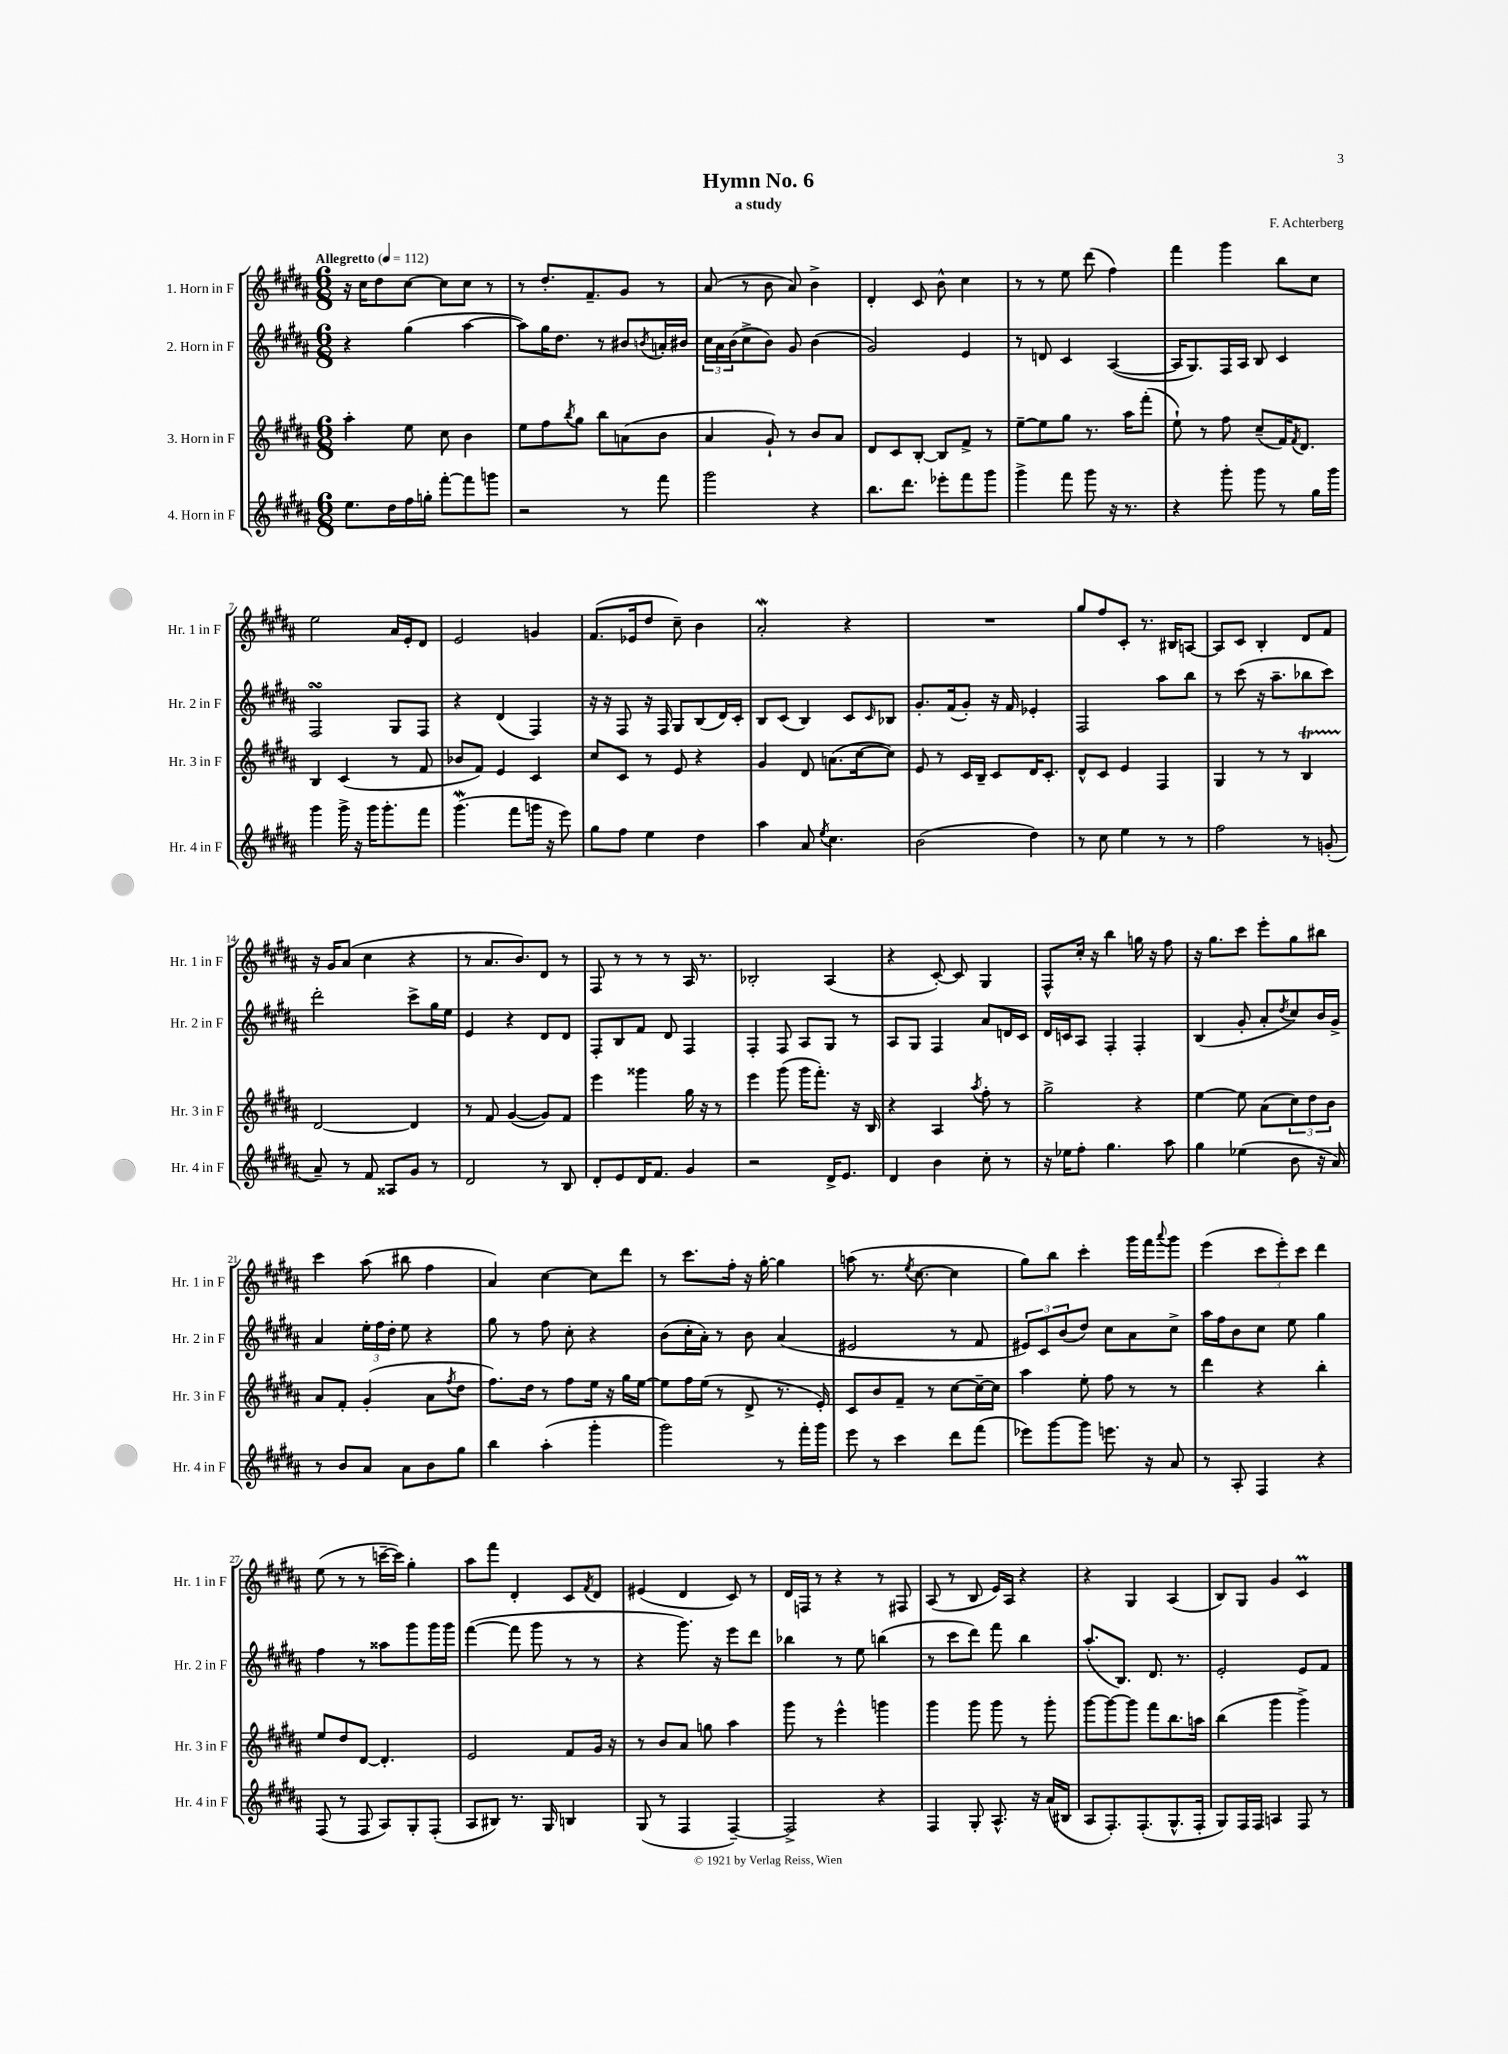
\header { title = "Hymn No. 6" composer = "F. Achterberg" subtitle = "a study" }
<<
\new StaffGroup <<
\new Staff = "s0" \with { instrumentName = "1. Horn in F" shortInstrumentName = "Hr. 1 in F" } {
    \clef treble \key b \major \numericTimeSignature \time 6/8 \tempo "Allegretto" 4 = 112
    r16 cis''16 dis''8 cis''8~ cis''8 cis''8 r8 |
    r8 dis''8.-. fis'8.-- gis'8 r8 |
    ais'8( r8 b'8 ais'8) b'4-> |
    dis'4-. cis'8 b'8-^ cis''4 |
    r8 r8 e''8 dis'''8( fis''4) |
    fis'''4 gis'''4 b''8 cis''8 |
    e''2 ais'16 e'16-. dis'8 |
    e'2 g'4 |
    fis'8.( ees'16 dis''8 cis''8--) b'4 |
    ais'2-.\mordent r4 |
    R2. |
    gis''8 fis''8 cis'8-. r8. bis16 a8~ |
    a8 cis'8 b4-. dis'8 fis'8 |
    r16 gis'16 ais'8( cis''4 r4 |
    r8 ais'8. b'8.) dis'8 r8 |
    fis8 r8 r8 r8 ais16 r8. |
    bes2-. ais4( |
    r4 cis'8~-.) cis'8 gis4 |
    fis8-^ cis''16-. r16 b''4 g''16 r16 fis''8 |
    r16 gis''8. cis'''8 e'''8-. gis''8 bis''8 |
    cis'''4 ais''8( bis''8 fis''4 |
    ais'4) cis''4~ cis''8 dis'''8 |
    r8 cis'''8. fis''16-. r16 gis''16~-. gis''4 |
    a''8( r8. \acciaccatura { e''8 } cis''8.~ cis''4 |
    gis''8) b''8 cis'''4-. gis'''16 fis'''16 \appoggiatura { ais'''8 } gis'''8 |
    e'''4( \tuplet 3/2 { cis'''8 e'''8-.) cis'''8 } dis'''4 |
    e''8( r8 r8 c'''16~-- c'''16) gis''4-. |
    ais''8 fis'''8 dis'4-. cis'8 \acciaccatura { fis'8 } dis'8 |
    eis'4( dis'4 cis'8) r8 |
    dis'16 f16 r8 r4 r8 fis8 |
    ais8( r8 b8 e'16) ais16 r4 |
    r4 gis4 ais4( |
    b8) gis8 gis'4 cis'4\prall \bar "|." |
}
\new Staff = "s1" \with { instrumentName = "2. Horn in F" shortInstrumentName = "Hr. 2 in F" } {
    \clef treble \key b \major \numericTimeSignature \time 6/8
    r4 gis''4( ais''4~ |
    ais''8) gis''16 dis''8. r8 bis'8 \acciaccatura { b'8 } a'16-. bis'16 |
    \tuplet 3/2 { cis''16 ais'16 b'16( } cis''8-> b'8) gis'8 b'4( |
    gis'2) e'4 |
    r8 d'8 cis'4 ais4~( |
    ais16 gis8.) fis16 ais16 b8 cis'4 |
    fis2\turn gis8 fis8 |
    r4 dis'4( fis4) |
    r16 r16 fis8 r16 fis16 gis8 b8( dis'16) cis'16-. |
    b8 cis'8( b4) cis'8 \grace { cis'16 } bes8 |
    gis'8.-. fis'16( gis'8-.) r16 fis'16 ees'4-. |
    fis2 ais''8 b''8 |
    r8 cis'''8( r16 ais''8.-- bes''8 cis'''8) |
    dis'''2-. cis'''8-> gis''16 e''16 |
    e'4 r4 dis'8 dis'8 |
    fis8-. b8 fis'8 dis'8 fis4 |
    fis4-. fis8 ais8 gis8 r8 |
    ais8 gis8 fis4 ais'8 d'16 cis'16 |
    dis'16 c'16 ais8 fis4-. fis4-. |
    b4( gis'8-. ais'8-. \acciaccatura { dis''8 } cis''8) b'16 gis'16-> |
    ais'4 \tuplet 3/2 { e''16-. fis''16 dis''16-. } e''8 r4 |
    gis''8 r8 fis''8 cis''8-. r4 |
    b'8( cis''16-. ais'16-.) r8 b'8 ais'4( |
    eis'2 r8 fis'8 |
    \tuplet 3/2 { eis'8) cis'8 b'8( } dis''8) cis''8 ais'8 cis''8-> |
    ais''16 fis''16 b'8 cis''8 e''8 gis''4 |
    fis''4 r8 aisis''8 gis'''8 gis'''16 gis'''16 |
    fis'''4~( fis'''8 gis'''8 r8 r8 |
    r4 gis'''8.) r16 e'''8 dis'''8 |
    bes''4 r8 e''8 b''4( |
    r8 cis'''8 dis'''8) fis'''8 b''4 |
    ais''8.-.( b8.) dis'8. r8. |
    e'2-. e'8 fis'8 \bar "|." |
}
\new Staff = "s2" \with { instrumentName = "3. Horn in F" shortInstrumentName = "Hr. 3 in F" } {
    \clef treble \key b \major \numericTimeSignature \time 6/8
    ais''4-. e''8 cis''8 b'4 |
    e''8 fis''8 \acciaccatura { b''8 } gis''8 b''8 a'8( b'8 |
    ais'4 gis'8-!) r8 b'8 ais'8 |
    dis'8 cis'8 b8~-. b8 fis'8-> r8 |
    e''8~-- e''8 gis''8 r8. ais''16 fis'''8-.( |
    e''8-!) r8 fis''8 cis''8--( fis'16) \acciaccatura { fis'8 } dis'8. |
    b4 cis'4( r8 fis'8 |
    bes'8 fis'8) e'4 cis'4 |
    cis''8 cis'8 r8 e'8 r4 |
    gis'4 dis'8 a'8.( cis''16~ cis''8) |
    e'8 r8 cis'16 b16-- cis'8 dis'16 cis'8.-. |
    dis'8-^ cis'8 e'4 fis4 |
    gis4 r8 r8 b4\startTrillSpan |
    dis'2~\stopTrillSpan dis'4 |
    r8 fis'8 gis'4~( gis'8) fis'8 |
    e'''4 gisis'''4 gis''16 r16 r8 |
    e'''4 gis'''8( gis'''16 fis'''8.-.) r16 b16 |
    r4 ais4 \acciaccatura { ais''8 } fis''8-. r8 |
    gis''2-> r4 |
    e''4~ e''8 ais'8( \tuplet 3/2 { cis''8) dis''8 b'8 } |
    ais'8 fis'8-. gis'4-.( ais'8 \acciaccatura { fis''8 } dis''8 |
    fis''8.) dis''16 r8 fis''8 e''16 r16 gis''16 e''16~ |
    e''8 fis''16 e''16( r8 dis'8-> r8. e'16-.) |
    cis'8 b'8 fis'8-- r8 cis''8~ cis''16~-- cis''16 |
    ais''4 e''8-. fis''8 r8 r8 |
    dis'''4 r4 b''4-. |
    e''8 dis''8 dis'8~ dis'4.-. |
    e'2 fis'8 gis'16 r16 |
    r8 b'8 ais'8 g''8 ais''4 |
    gis'''8 r8 e'''4-^ g'''4 |
    gis'''4 gis'''8 gis'''8 r8 gis'''8-. |
    gis'''8~ gis'''8~ gis'''8 fis'''8 b''8. a''16 |
    b''4( gis'''4 gis'''4->) \bar "|." |
}
\new Staff = "s3" \with { instrumentName = "4. Horn in F" shortInstrumentName = "Hr. 4 in F" } {
    \clef treble \key b \major \numericTimeSignature \time 6/8
    e''8. dis''16 fis''16 g''16-. fis'''8~-. fis'''8 g'''8 |
    r2 r8 fis'''8 |
    gis'''2 r4 |
    b''8. dis'''8. ees'''8-. fis'''8 gis'''8 |
    gis'''4-> fis'''8 gis'''8 r16 r8. |
    r4 gis'''8-. gis'''8 r8 gis''16 gis'''16 |
    gis'''4 gis'''16-> r16 gis'''16 gis'''8.-. fis'''8 |
    gis'''4.\mordent( fis'''8 g'''16 r16 e'''8) |
    gis''8 fis''8 e''4 dis''4 |
    ais''4 ais'8 \acciaccatura { e''8 } cis''4. |
    b'2( dis''4) |
    r8 cis''8 e''4 r8 r8 |
    fis''2 r8 g'8-.( |
    ais'8--) r8 fis'8 aisis8 gis'8 r8 |
    dis'2 r8 b8 |
    dis'8-. e'8 dis'16 fis'8. gis'4 |
    r2 dis'16-> e'8. |
    dis'4 b'4 cis''8-. r8 |
    r16 ees''16 fis''8-. gis''4. ais''8 |
    gis''4 ees''4( b'8 r16 ais'16) |
    r8 b'8 ais'8 ais'8 b'8 gis''8 |
    b''4 ais''4-.( gis'''4-. |
    gis'''2) r8 fis'''16-. gis'''16 |
    e'''8 r8 cis'''4 dis'''8 fis'''8( |
    ees'''8) gis'''8~ gis'''8 e'''8. r16 ais'8 |
    r8 ais8-. fis4 r4 |
    fis8( r8 fis8 ais8) gis8-. fis8-.( |
    ais8 bis8) r8. gis16 b4 |
    gis8( r8 fis4 fis4~--) |
    fis2-> r4 |
    fis4 gis8-. ais8.-^ r16 ais'16( bis16 |
    ais8 fis8.-.) fis8.-.( gis8.-^ fis16-. |
    gis8) fis16 fis16 a4 fis8 r8 \bar "|." |
}
>>
>>
